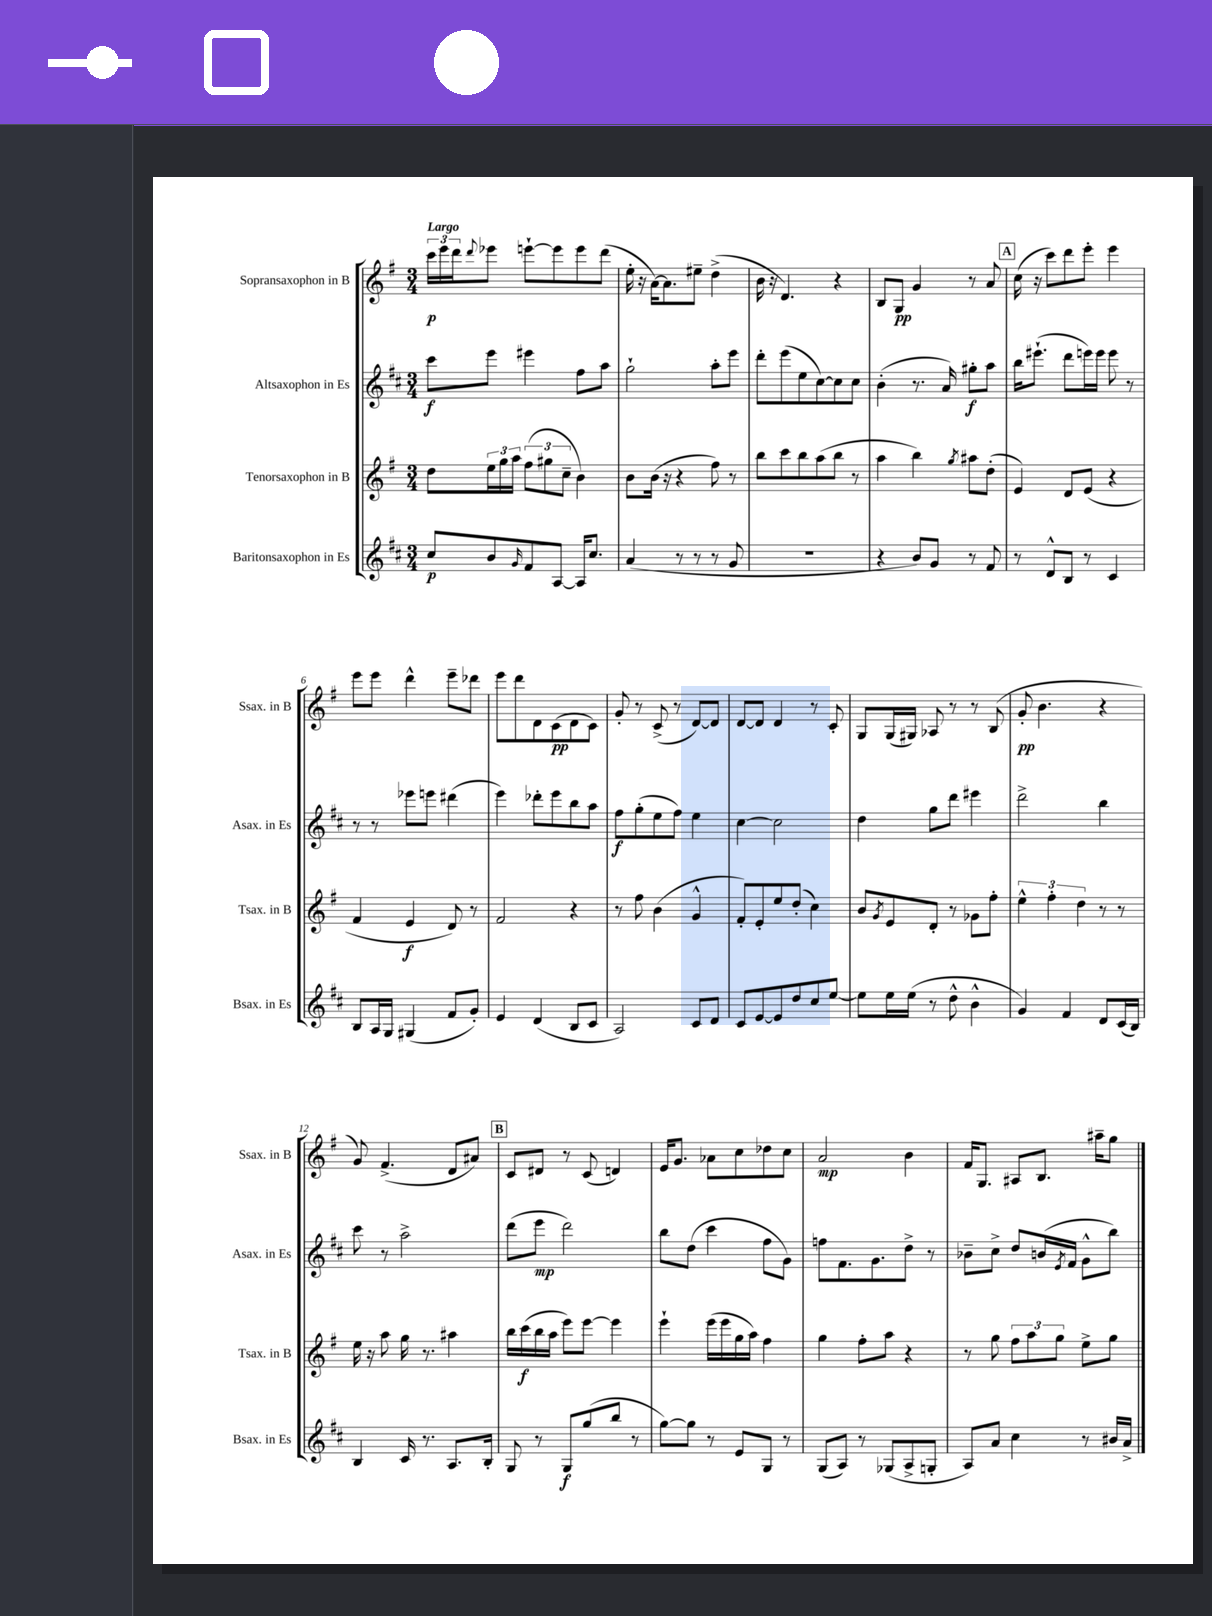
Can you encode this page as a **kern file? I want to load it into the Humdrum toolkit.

**kern	**kern	**kern	**kern
*staff4	*staff3	*staff2	*staff1
*clefG2	*clefG2	*clefG2	*clefG2
*k[f#c#]	*k[f#]	*k[f#c#]	*k[f#]
*M3/4	*M3/4	*M3/4	*M3/4
8cc#	8dd	8ccc#	24ccc
.	.	.	24eee
.	.	.	24ddd
.	.	.	8qqddd
8b	24ee	8eee	8eee-
.	24gg	.	.
.	24aa	.	.
16qqg	.	.	.
8f#	(12ff#	4eee#	[8eee`
.	12gg#	.	.
[8A	.	.	8eee]
.	12cc~	.	.
16A]	4b)	8ff#	8eee
8.cc#	.	.	.
.	.	8aa	(8ddd
=	=	=	=
(4a	8b	2gg`	16ee'
.	.	.	16r
.	(16b	.	[16a)
.	16r	.	8.a]
8r	4r	.	.
8r	.	.	8ee#~
8r	8ff#)	8aa'	(4dd^
8g	8r	8eee	.
=	=	=	=
2.r	8bb	8ddd'	16b
.	.	.	16r
.	8ccc	(8eee	4.d)
.	8bb	8ee	.
.	(8aa	[8cc#)	.
.	8bb	8cc#]	4r
.	8r	8cc#	.
=	=	=	=
4r	4aa	(4b'	8B
.	.	.	8G
8b)	4bb)	8.r	4g
8g	.	.	.
.	.	16a)	.
.	8qgg	.	.
8r	8aa#	8gg#'	8r
8f#	(8dd'	8aa	8a
=	=	=	=
8r	4e)	16bb	(16cc
.	.	(8.eee#`	16r
8d^^	.	.	8ccc)
8B	8d	8ddd	8ddd
8r	(8e	16eee)	8eee'
.	.	16eee	.
4c#	4r	8eee	4eee
.	.	8r	.
=	=	=	=
8B	4f#	8r	8eee
16A	.	8r	8eee
16G	.	.	.
(4G#	4e	8eee-	4ddd^^
.	.	8eee	.
8f#	8d)	(4ddd#	8eee~
8g')	8r	.	8ddd-
=	=	=	=
4e	2f#	4eee)	8eee
.	.	.	8ddd
(4d	.	8ddd-'	8d
.	.	8eee	(8c
8B	4r	8bb	8d
8c#	.	8aa	8c)
=	=	=	=
2A)	8r	8ff#	8g'
.	8ff#	(8gg'	8r
.	(4b	8ee	(8c^
.	.	8ff#)	8r
8c#	4g^^	4ee	[8d)
8d	.	.	8d]
=	=	=	=
8c#	8f#')	[4cc#	[8d
[8e	8e'	.	8d]
8e]	8ee	2cc#]	4d
8dd	(8dd'	.	.
8cc#	4cc)	.	8r
[8ee	.	.	8c'
=	=	=	=
8ee]	8b	4dd	8G
.	8qg	.	.
16ee	8e	.	(16G
(16ee	.	.	16G#)
8r	8d'	8gg	8A-
8dd^^	8r	8ddd	8r
4b^^	8g-	4eee#	8r
.	8ff#'	.	(8B
=	=	=	=
4g)	6ee^^	2ddd^	8g'
.	.	.	4.b
.	6ff#'	.	.
4f#	.	.	.
.	6dd	.	.
8d	8r	4bb	4r
(16c#	8r	.	.
16B)	.	.	.
=	=	=	=
4B	16ee	8ccc#	8g)
.	16r	.	.
.	8aa	8r	(4.f#^
16c#	16gg	2aa^	.
8.r	8.r	.	.
8.A	4aa#	.	8d
.	.	.	8a#)
16B'	.	.	.
=	=	=	=
8G	16bb	(8ddd	8c
.	(16ccc	.	.
8r	16bb	8eee	8d#
.	16aa	.	.
8G	8eee)	2ddd)	8r
(8gg	[8eee	.	(8c
8bb	4eee]	.	4d)
8r	.	.	.
=	=	=	=
[8gg)	4eee`	8bb	16e
.	.	.	8.g
8gg]	.	(8dd	.
8r	(16eee	4ccc#	8a-
.	16eee	.	.
8e	16gg	.	8cc
.	16aa)	.	.
8G	4ff#	8ff#	8dd-
8r	.	8g)	8cc
=	=	=	=
(8G	4gg	8ff	2a
8A)	.	8.f#	.
8r	8ff#'	.	.
.	.	8.g	.
(8G-	8aa	.	.
8A^	4r	8dd^	4b
8G'	.	8r	.
=	=	=	=
8A)	8r	8b-~	16f#
.	.	.	8.G
8a	8gg	8cc#^	.
4cc#	12ff#	8dd	8A#
.	12aa	.	.
.	.	(16b	8.B
.	12gg	.	.
.	.	8qe	.
.	.	16f#	.
8r	8ee^	8g^^	.
.	.	.	16aa#~
16b#	8gg	8bb)	8gg
16a^	.	.	.
==	==	==	==
*-	*-	*-	*-
